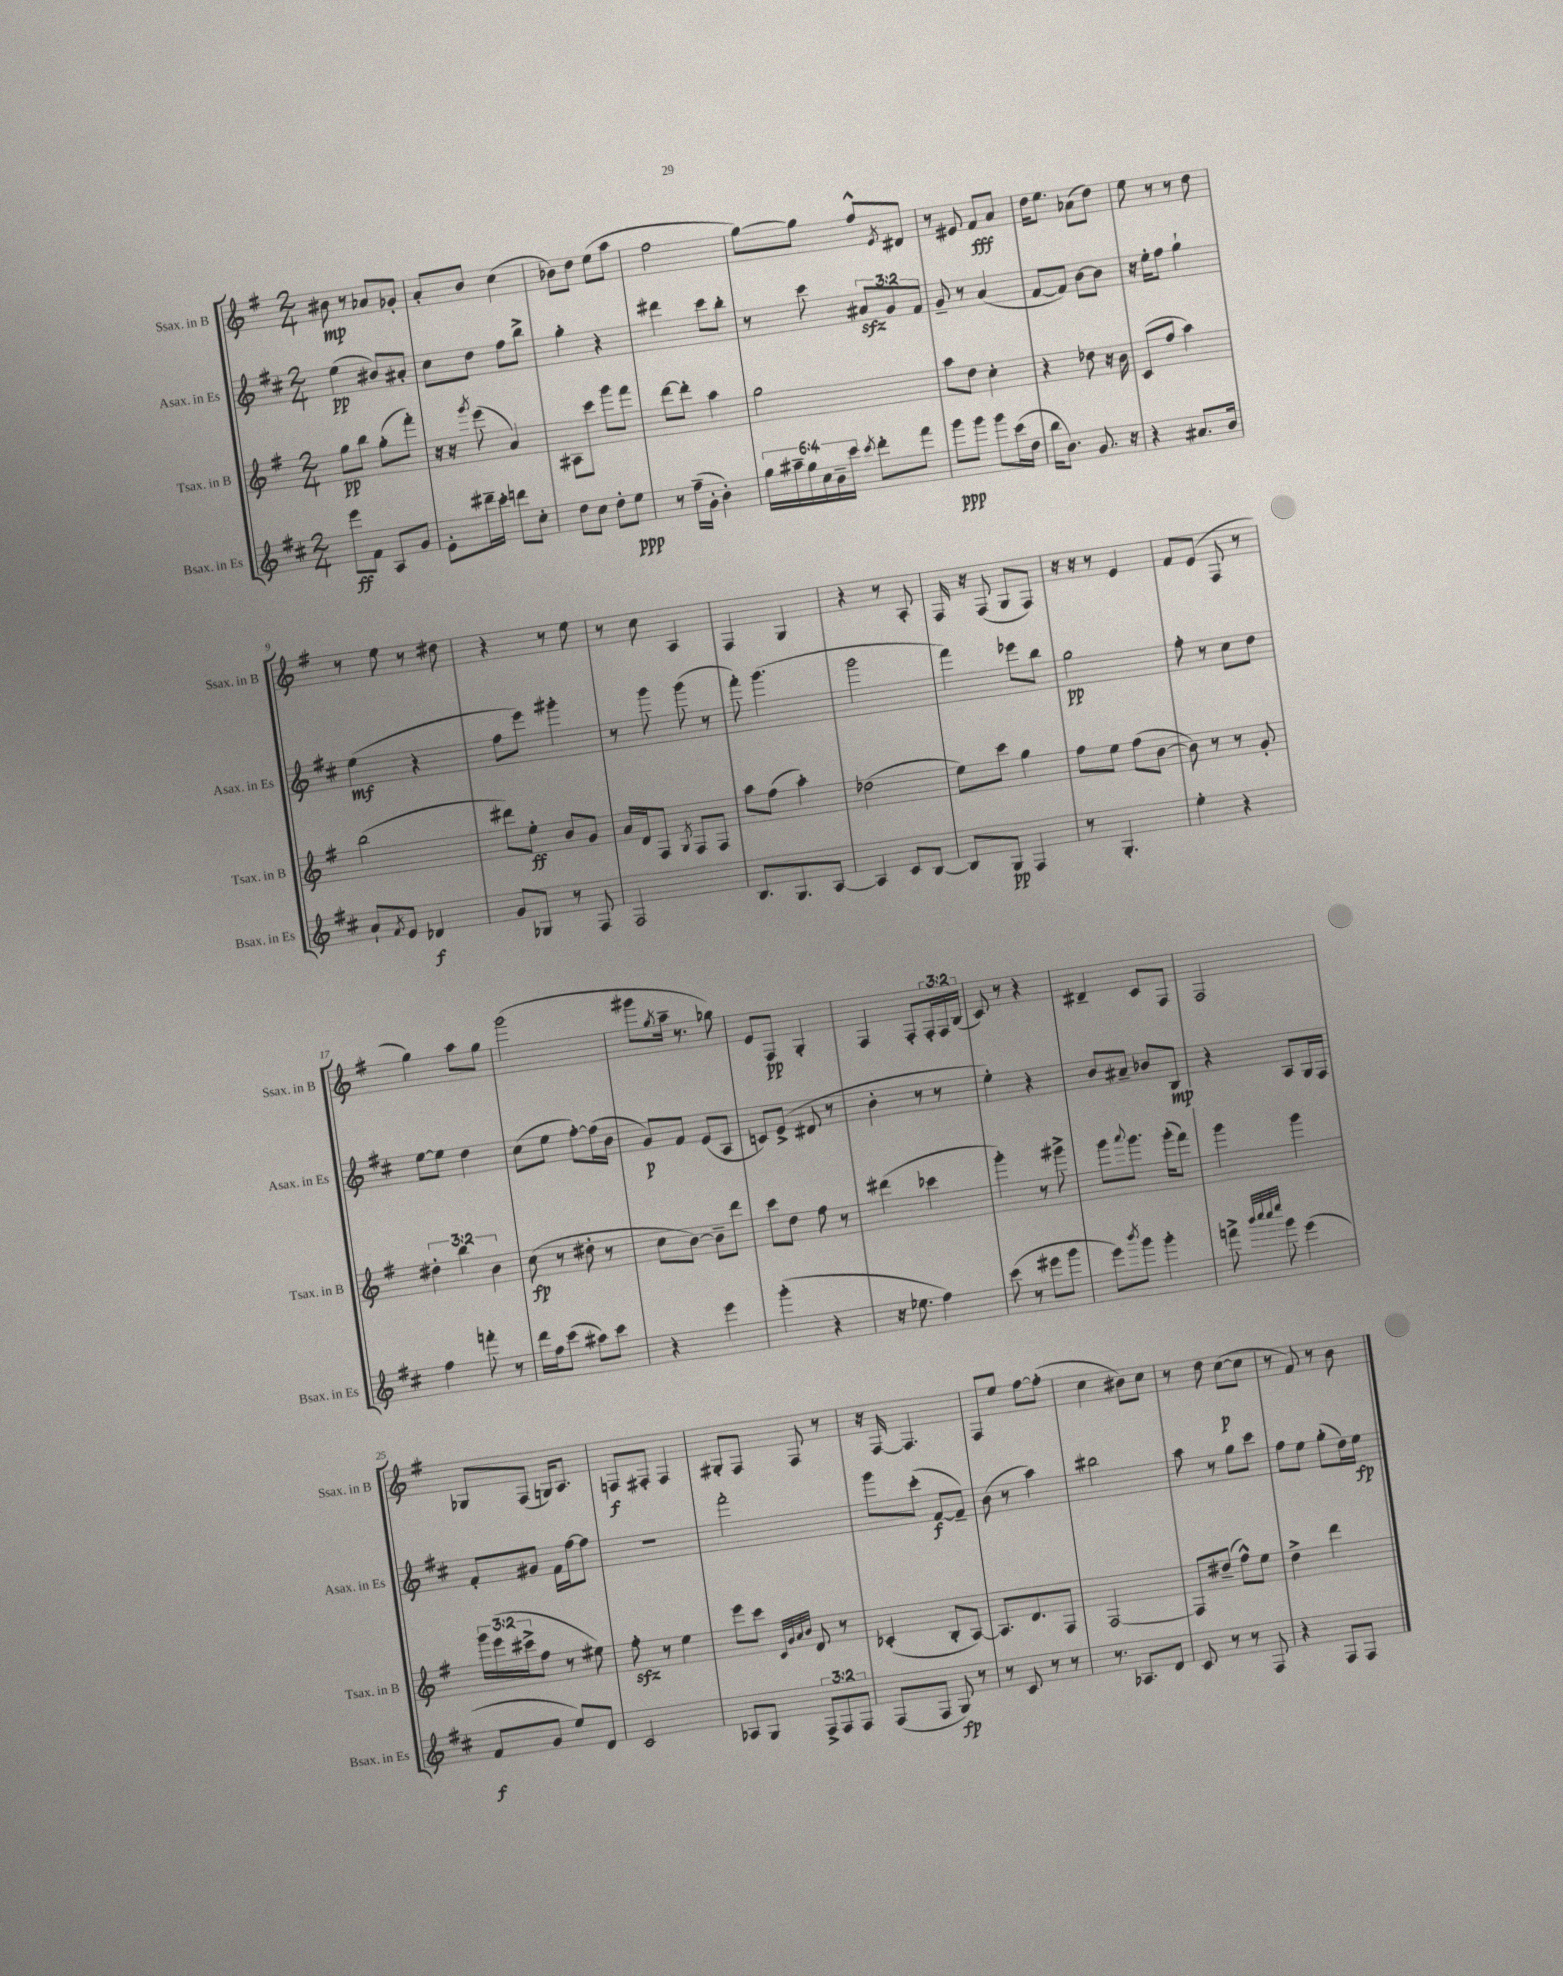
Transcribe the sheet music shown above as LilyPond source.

<<
\new StaffGroup <<
\new Staff = "s0" \with { instrumentName = "Ssax. in B" shortInstrumentName = "Ssax. in B" } {
    \clef treble \key g \major \numericTimeSignature \time 2/4 \override Staff.TupletNumber.text = #tuplet-number::calc-fraction-text
    bis'8\mp r8 aes'8 ges'8-. |
    a'8-. b'8 c''4( |
    bes'8) d''8 e''8( a''8 |
    fis''2 |
    g''8~) g''8 fis''8-^ \acciaccatura { e'8 } dis'8 |
    r8 eis'8 fis'8\fff a'8 |
    d''16 e''8. aes'8( d''8) |
    e''8 r8 r8 d''8 |
    r8 e''8 r8 dis''8 |
    r4 r8 e''8 |
    r8 c''8 a4 |
    fis4 g4 |
    r4 r8 a8-. |
    fis16 r16 fis8( g8 fis8) |
    r16 r16 r8 e'4 |
    fis'8 e'8( fis8 r8 |
    g''4) a''8 g''8 |
    g'''2( |
    gis'''8 \acciaccatura { g''8 } a''16-- r8. ges''8) |
    e'8 fis8\pp g4-. |
    fis4 fis8-. \tuplet 3/2 { fis16-. fis16 b16( } |
    c'8) r8 r4 |
    dis'4-- c'8 fis8 |
    fis2 |
    ges8 fis8( g16) a8. |
    f8\f fis8-. fis4 |
    gis8-. fis8 fis8 r8 |
    r16 fis16~ fis4. |
    fis8 e''8 fis''8~ fis''8-.( |
    c''4 bis'8) c''8 |
    r8 d''8 c''8~\p( c''8 |
    r8 fis'8) r8 b'8 \bar "|." |
}
\new Staff = "s1" \with { instrumentName = "Asax. in Es" shortInstrumentName = "Asax. in Es" } {
    \clef treble \key d \major \numericTimeSignature \time 2/4 \override Staff.TupletNumber.text = #tuplet-number::calc-fraction-text
    e''4\pp( bis'8) ais'8-. |
    cis''8 d''8 fis''8 b''8-> |
    g''4-. r4 |
    dis'''4 cis'''8 b''8-. |
    r8 cis'''8 \tuplet 3/2 { ais'8\sfz g'8 fis'8 } |
    g'8-- r8 a'4( |
    fis'8~ fis'8) b'8~ b'8 |
    r16 e''16-. fis''8 g''4-! |
    e''4\mf( r4 |
    fis''8 e'''8) gis'''4-. |
    r8 g'''8 g'''8( r8 |
    fis'''8-.) g'''4.( |
    g'''2 |
    fis'''4) ees'''8 b''8 |
    g''2\pp |
    fis''8-. r8 cis''8 d''8 |
    e''8~ e''8 d''4 |
    cis''8( e''8 fis''8~-.) fis''16( b'16 |
    g'8\p) fis'8 e'8( a8 |
    c'8) e'8->( dis'8 r8 |
    b'4-. r8 r8 |
    e''4-.) r4 |
    b'8 ais'8-- bes'8 b8\mp |
    r4 a8 g16 fis16 |
    fis'8-. gis'8 fis'16 fis''16~ fis''8 |
    r2 |
    fis'''2-. |
    g'''8 cis'''8-.( fis'8~\f fis'8--) |
    b'8( r8 a''4) |
    bis''2 |
    a''8 r8 g''8 cis'''8 |
    fis''8 e''8 g''8-.( d''16) e''16\fp \bar "|." |
}
\new Staff = "s2" \with { instrumentName = "Tsax. in B" shortInstrumentName = "Tsax. in B" } {
    \clef treble \key g \major \numericTimeSignature \time 2/4 \override Staff.TupletNumber.text = #tuplet-number::calc-fraction-text
    g''8\pp b''8 g''8-.( fis'''8-.) |
    r16 r16 \acciaccatura { g'''8 } e'''8( a'4) |
    ais8 c'''8 g'''8 fis'''8 |
    d'''8~ d'''8-. a''4 |
    g''2 |
    a''8 d''8 c''4-. |
    r4 des''8 r16 b'16 |
    c'8( fis''8 a''4) |
    b''2( |
    dis'''8) e''8-.\ff b'8 g'8 |
    a'16 d'16 fis8 \acciaccatura { g8 } fis8 fis8 |
    a''8 fis''8( a''4-.) |
    des''2( |
    e''8) c'''8 g''4 |
    fis''8 e''8 fis''8( b'8~ |
    b'8) r8 r8 g'8-. |
    \tuplet 3/2 { dis''4-. b''4 b'4 } |
    c''8\fp( r8 dis''8-. r8 |
    c''8 b'8~) b'8-- d'''8 |
    c'''8 d''8 fis''8 r8 |
    dis'''4( ces'''4 |
    g'''4-.) r8 gis'''8-> |
    g'''8 \appoggiatura { a'''8 } g'''8. g'''16-.( fis'''8) |
    g'''4 g'''4 |
    \tuplet 3/2 { g'''16 e'''16( cis'''16-> } fis''8 r8 eis''8) |
    fis''8-.\sfz r8 e''4 |
    e'''8 c'''8 \grace { c'32 g'32 a'32 b'32 } d'8 r8 |
    ces'4-.( b8-. a8~) |
    a8. d'8. fis8 |
    fis2~ |
    fis8 dis''8--( fis''8-^) e''8 |
    d''4-> d'''4 \bar "|." |
}
\new Staff = "s3" \with { instrumentName = "Bsax. in Es" shortInstrumentName = "Bsax. in Es" } {
    \clef treble \key d \major \numericTimeSignature \time 2/4 \override Staff.TupletNumber.text = #tuplet-number::calc-fraction-text
    e'''8\ff fis'8 a8 g'8 |
    e'8-. dis'''16-- cis'''16-. d'''8 cis''8-. |
    d''8 cis''8 d''8-. e''8\ppp |
    r8 fis''16--( g'16-. b'4-.) |
    \tuplet 6/4 { g''16 ais''16-- g''16 cis''16 b'16-- cis'''16 } \acciaccatura { cis'''8 } d'''8-. fis'''8 |
    g'''8\ppp g'''8 g'''8 cis'''16( d''16 |
    b''16 b'8.) g'8. r16 |
    r4 ais'8. b'16 |
    a'8-! \acciaccatura { fis'8 } e'8 des'4\f |
    g'8 ges8 r8 fis8 |
    fis2 |
    b8. g8. a8~ |
    a4 cis'8 b8~ |
    b8 g8\pp fis4 |
    r8 g4.-. |
    e''4-. r4 |
    fis''4 f'''8-. r8 |
    d'''16 fis''16 cis'''8( ais''8) cis'''8 |
    r4 e'''4 |
    g'''4-.( r4 |
    r16 ees''8. fis''4) |
    cis'''8( r8 eis'''8 g'''8 |
    e'''8) \acciaccatura { b'''8 } g'''8 g'''4-. |
    f'''8-> \grace { b'''32 cis''''32 cis''''32 e''''32 } g'''8 e'''4( |
    fis'8\f g'8 e''8) d'8 |
    cis'2 |
    aes8 g8 \tuplet 3/2 { fis8-> fis8 fis8 } |
    fis8( fis8 g8\fp) r8 |
    r8 cis'8 r8 r8 |
    r8. aes8. d'8 |
    cis'8 r8 r8 fis8 |
    r4 fis8 fis8 \bar "|." |
}
>>
>>
